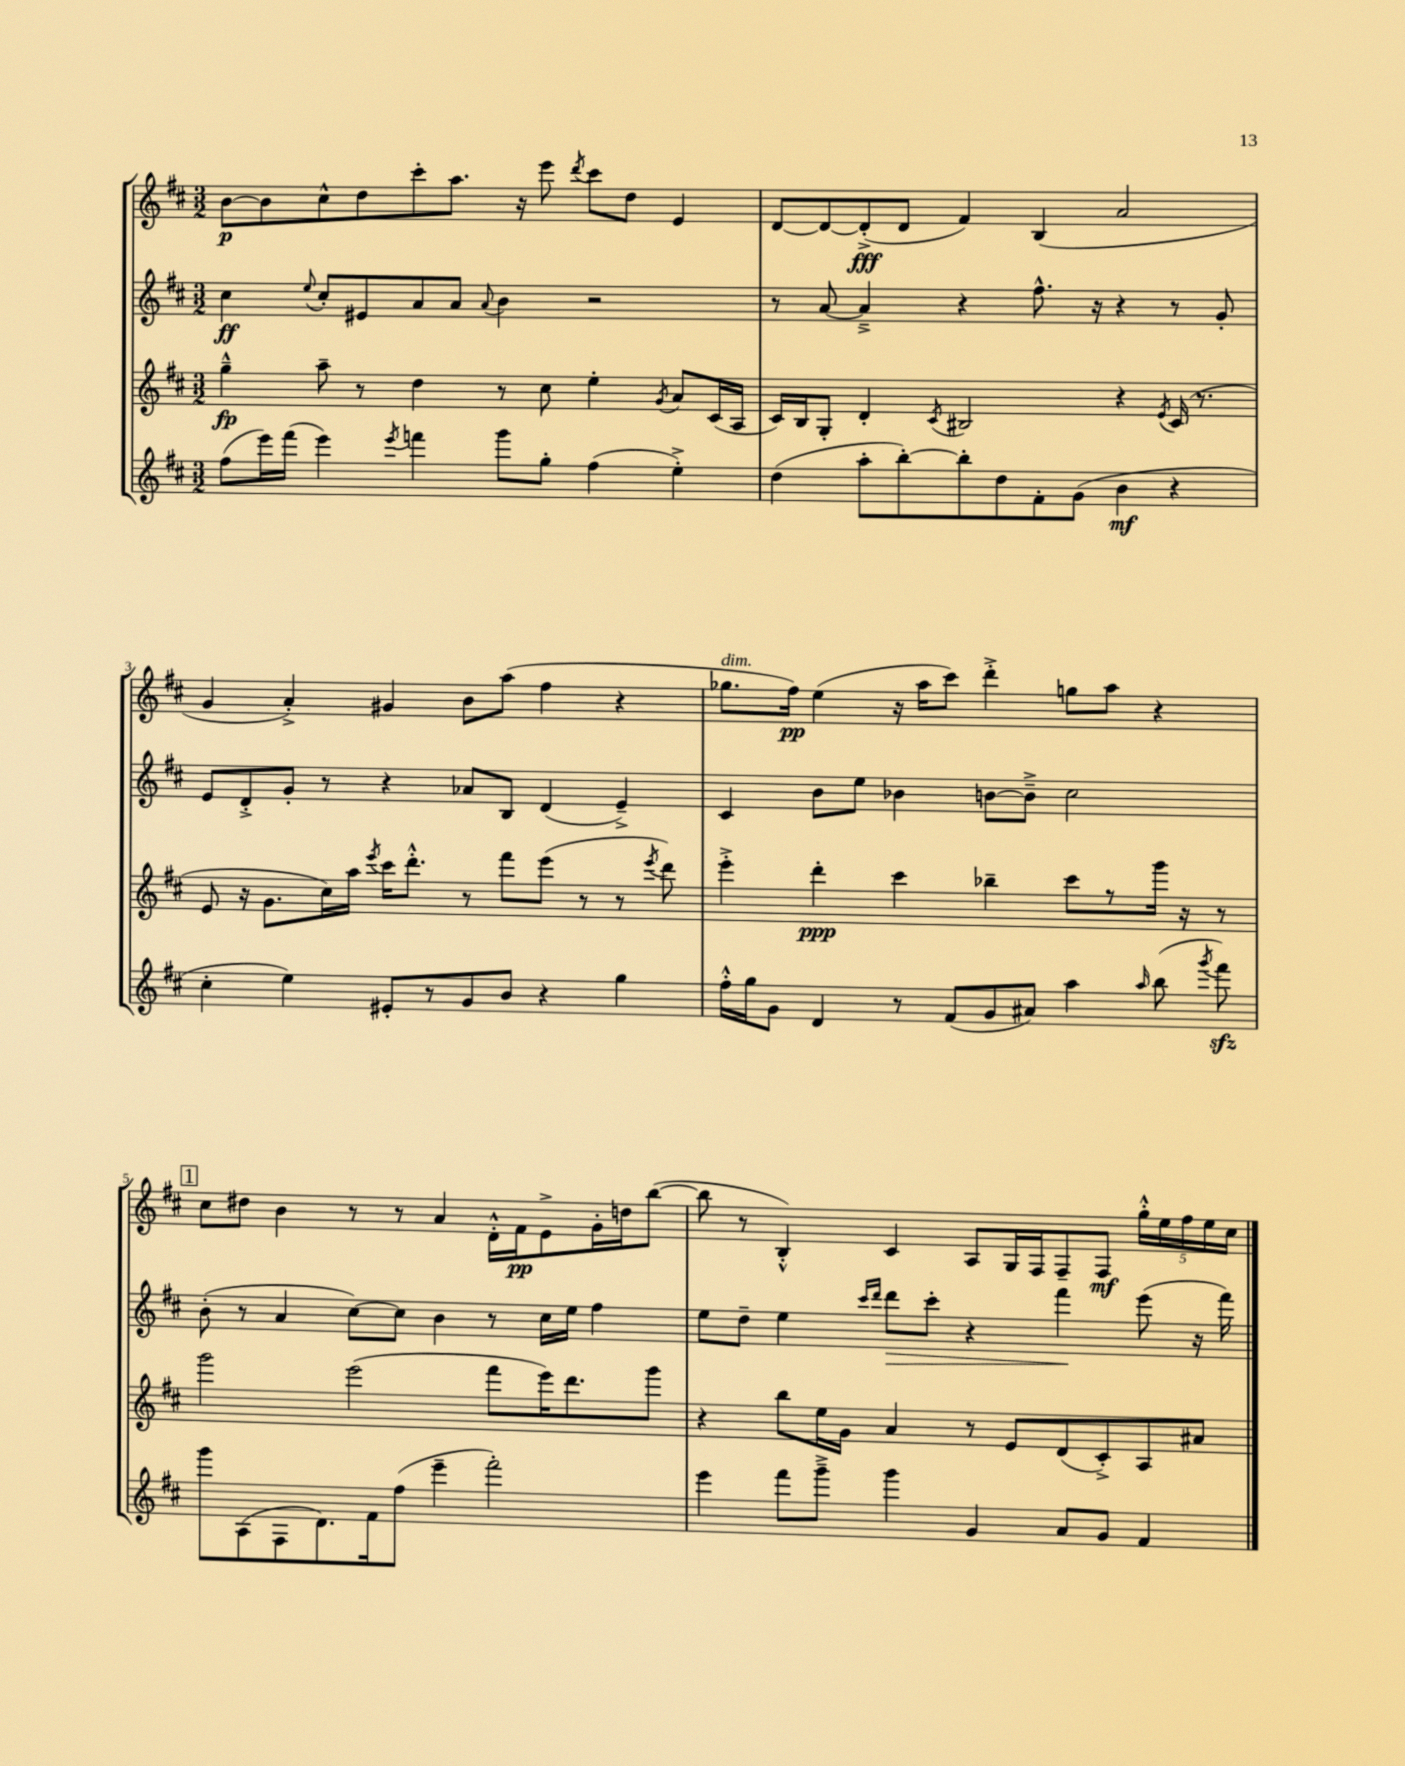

**kern	**kern	**kern	**kern
*staff4	*staff3	*staff2	*staff1
*clefG2	*clefG2	*clefG2	*clefG2
*k[f#c#]	*k[f#c#]	*k[f#c#]	*k[f#c#]
*M3/2	*M3/2	*M3/2	*M3/2
(8ff#\L	4gg~^^\	4cc#\	[8b\L
16eee\L)	.	.	8b\]
(16fff#\JJ	.	.	.
.	.	8qqee/	.
4eee\)	8aa~\	8cc#'/L	8cc#^^\
.	8r	8e#/	8dd\
8qeee/	.	.	.
4fff\	4dd\	8a/	8ccc#'\
.	.	8a/J	8.aa\J
.	.	8qqa/	.
8ggg\L	8r	4b\	.
.	.	.	16r
8gg'\J	8cc#\	.	8eee\
.	.	.	8qddd/
(4ff#\	4ee'\	2r	8ccc#\L
.	.	.	8dd\J
.	8qg/	.	.
4ee'^\)	8a/L	.	4e/
.	(16c#/L	.	.
.	16A/JJ	.	.
=	=	=	=
(4dd\	16c#/LL)	8r	[8d/L
.	16B/J	.	.
.	8G'/J	[8a/	8d/_
8aa'\L	4d'/	4a~^/]	(8d'^/]
[8bb'\)	.	.	8d/J
.	8qc#/	.	.
8bb'\]	2B#/	4r	4f#/)
8dd\	.	.	.
8f#'\	.	8.ff#^^\	(4B/
(8g\J	.	.	.
.	.	16r	.
4b\	4r	4r	2a/
.	8qe/	.	.
4r	(16c#/	8r	.
.	8.r	.	.
.	.	8g'/	.
=	=	=	=
4cc#'\	8e/	8e/L	4g/
.	16r	8d'^/	.
.	8.g\L	.	.
4ee\)	.	8g'/J	4a'^/)
.	16cc#\L)	8r	.
.	16aa\JJ	.	.
.	8qeee/	.	.
8e#'/L	16ccc#\LK	4r	4g#/
.	8.ddd'^^\J	.	.
8r	.	.	.
8g/	8r	8a-/L	8b\L
8b/J	8fff#\L	8B/J	(8aa\J
4r	(8eee\J	(4d/	4ff#\
.	8r	.	.
4gg\	8r	4e~^/)	4r
.	8qeee/	.	.
.	8ddd\)	.	.
=	=	=	=
16ff#'^^\LL	4eee'^\	4c#/	8.gg-\L
16gg\J	.	.	.
8g\J	.	.	.
.	.	.	16ff#\Jk)
4d/	4ddd'\	8b\L	(4ee\
.	.	8ee\J	.
8r	4ccc#\	4b-\	16r
.	.	.	16aa\LK
(8f#/L	.	.	8ccc#\J)
8g/	4bb-~\	[8b\L	4ddd'^\
8a#/J)	.	8b~^\]J	.
4aa\	8ccc#\L	2cc#\	8gg\L
.	8r	.	8aa\J
16qqaa/	.	.	.
(8bb\	16ggg\Jk	.	4r
.	16r	.	.
8qggg/	.	.	.
8fff#\)	8r	.	.
=	=	=	=
8ggg\L	2ggg\	(8b'\	8cc#\L
(8A\	.	8r	8dd#\J
8F#\	.	4a/	4b\
8.d\)	.	.	.
.	(2eee\	[8cc#\L)	8r
16f#\k	.	.	.
(8ff#\J	.	8cc#\]J	8r
4eee~\	.	4b\	4a/
2fff#'\)	8fff#\L	8r	16d'^^\LL
.	.	.	16f#\J
.	16eee\K)	16cc#\LL	8e^\
.	8.ddd\	16ee\JJ	.
.	.	4ff#\	16g'\L
.	.	.	16dd\J
.	8ggg\J	.	([8bb\J
=	=	=	=
4eee\	4r	8ee\L	8bb\]
.	.	8dd~\J	8r
8fff#\L	8bb\L	4ee\	4B'^^/)
8ggg~^\J	16ee\L	.	.
.	16g\JJ	.	.
.	.	16qqccc#/LL	.
.	.	16qqddd/JJ	.
4ggg\	4a/	8ddd\L	4c#/
.	.	8ccc#'\J	.
4g/	8r	4r	8A/L
.	8e/L	.	16G/L
.	.	.	16F#/J
8a/L	(8d/	4fff#\	8F#~/
8g/J	8c#'^/)	.	8F#/J
4f#/	8A/	(8eee\	20gg'^^\LL
.	.	.	20ee\
.	.	.	20ff#\
.	8a#/J	16r	.
.	.	.	20ee\
.	.	16fff#\)	.
.	.	.	20cc#\JJ
==	==	==	==
*-	*-	*-	*-
